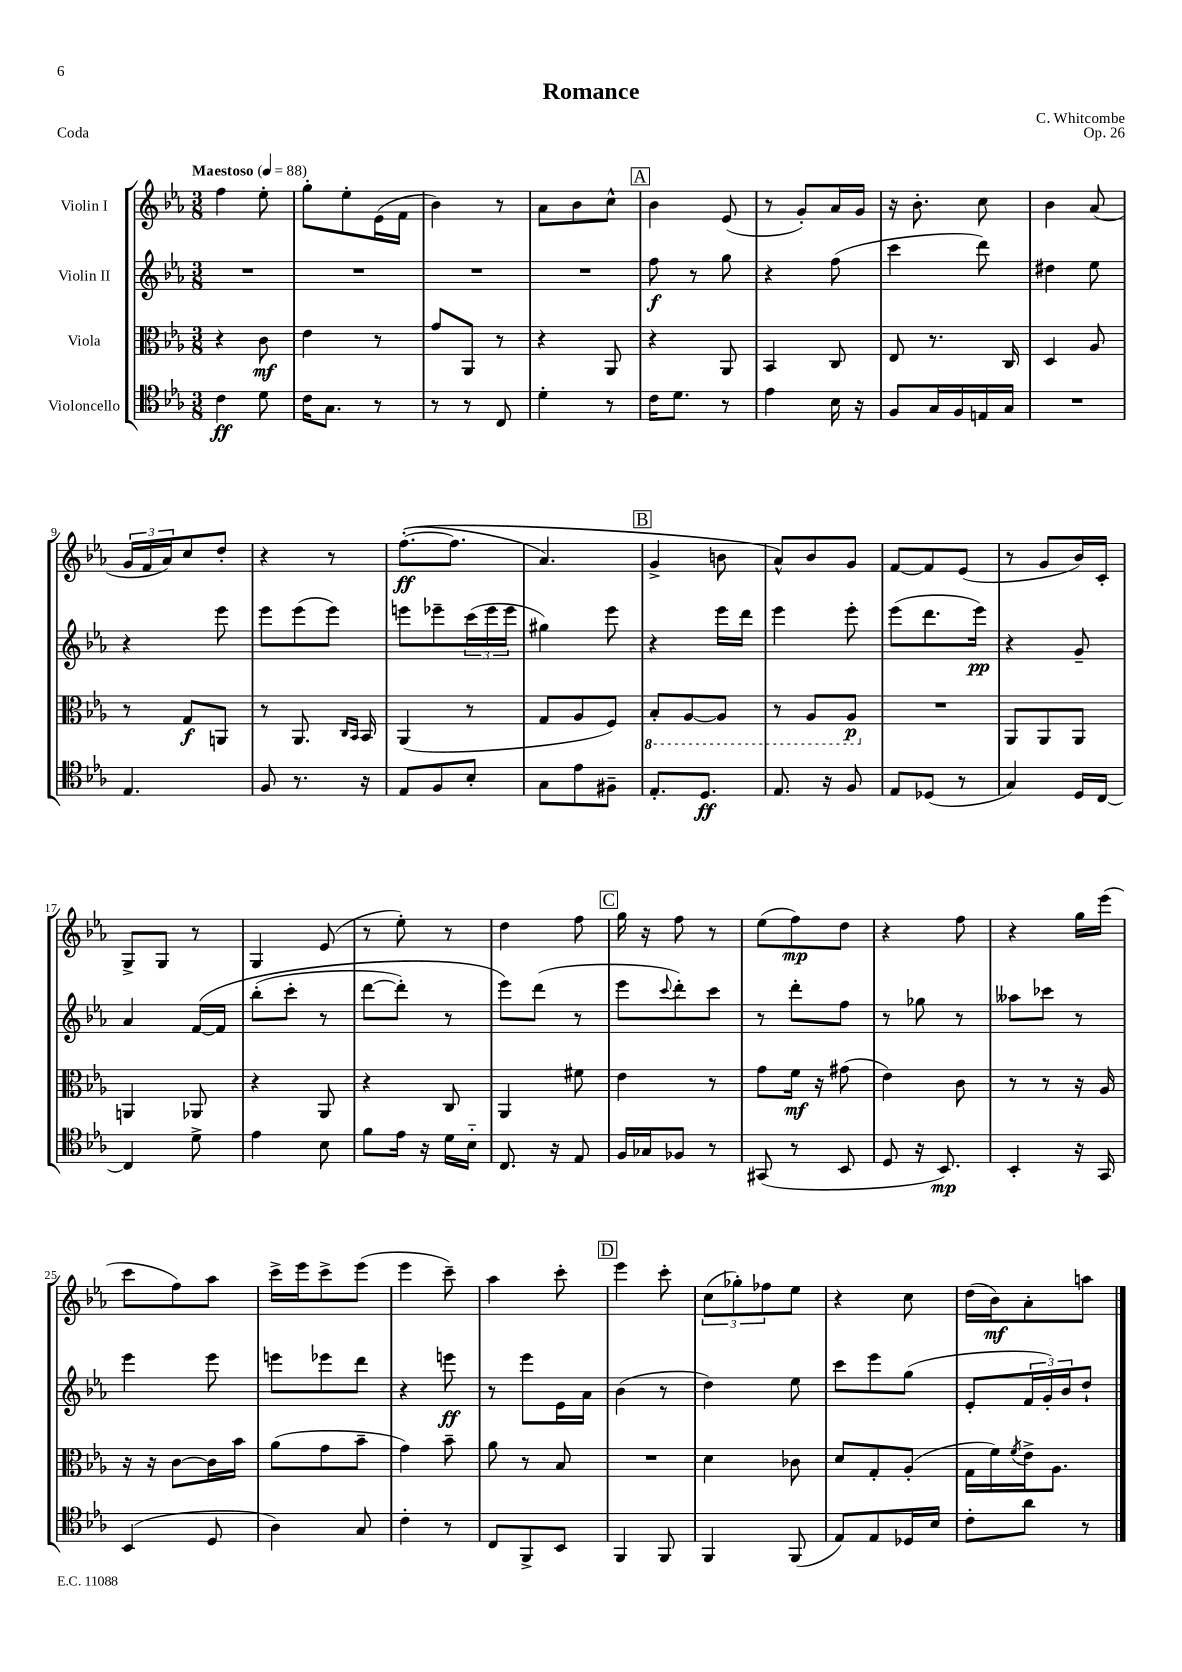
\header { title = "Romance" composer = "C. Whitcombe" opus = "Op. 26" piece = "Coda" }
<<
\new StaffGroup <<
\new Staff = "s0" \with { instrumentName = "Violin I" } {
    \clef treble \key ees \major \numericTimeSignature \time 3/8 \tempo "Maestoso" 4 = 88
    f''4 ees''8-. |
    g''8-. ees''8-. ees'16( f'16 |
    bes'4) r8 |
    aes'8 bes'8 c''8-^ |
    \mark \markup { \box "A" } bes'4 ees'8( |
    r8 g'8-.) aes'16 g'16 |
    r16 bes'8.-. c''8 |
    bes'4 aes'8( |
    \tuplet 3/2 { g'16 f'16 aes'16) } c''8 d''8-. |
    r4 r8 |
    f''8.~-.\ff(\( f''8. |
    aes'4.) |
    \mark \markup { \box "B" } g'4-> b'8 |
    aes'8-^\) bes'8 g'8 |
    f'8~ f'8 ees'8( |
    r8 g'8 bes'16) c'16-. |
    g8-> g8 r8 |
    g4 ees'8( |
    r8 ees''8-.) r8 |
    d''4 f''8 |
    \mark \markup { \box "C" } g''16 r16 f''8 r8 |
    ees''8( f''8\mp) d''8 |
    r4 f''8 |
    r4 g''16 ees'''16( |
    c'''8 f''8) aes''8 |
    c'''16-> ees'''16 c'''8-> ees'''8( |
    ees'''4 c'''8--) |
    aes''4 c'''8-. |
    \mark \markup { \box "D" } ees'''4 c'''8-. |
    \tuplet 3/2 { c''8( ges''8-.) fes''8 } ees''8 |
    r4 c''8 |
    d''16( bes'16\mf) aes'8-. a''8 \bar "|." |
}
\new Staff = "s1" \with { instrumentName = "Violin II" } {
    \clef treble \key ees \major \numericTimeSignature \time 3/8
    R4. |
    R4. |
    R4. |
    R4. |
    \mark \markup { \box "A" } f''8\f r8 g''8 |
    r4 f''8( |
    c'''4 d'''8) |
    dis''4 ees''8 |
    r4 ees'''8 |
    ees'''8 ees'''8( ees'''8) |
    e'''8 ees'''8-- \tuplet 3/2 { c'''16( ees'''16 ees'''16 } |
    gis''4) ees'''8 |
    \mark \markup { \box "B" } r4 ees'''16 d'''16 |
    ees'''4 ees'''8-. |
    ees'''8( d'''8. ees'''16\pp) |
    r4 g'8-- |
    aes'4 f'16~\( f'16 |
    bes''8-.( c'''8-. r8 |
    d'''8~ d'''8-.) r8 |
    ees'''8\) d'''8( r8 |
    \mark \markup { \box "C" } ees'''8 \appoggiatura { c'''8 } d'''8-.) c'''8 |
    r8 d'''8-. f''8 |
    r8 ges''8 r8 |
    aeses''8 ces'''8 r8 |
    ees'''4 ees'''8 |
    e'''8 ees'''8 d'''8 |
    r4 e'''8\ff |
    r8 ees'''8 ees'16 aes'16 |
    \mark \markup { \box "D" } bes'4( r8 |
    d''4) ees''8 |
    c'''8 ees'''8 g''8( |
    ees'8-. \tuplet 3/2 { f'16 g'16-.) bes'16 } d''8-! \bar "|." |
}
\new Staff = "s2" \with { instrumentName = "Viola" } {
    \clef alto \key ees \major \numericTimeSignature \time 3/8
    r4 c'8\mf |
    ees'4 r8 |
    g'8 aes,8 r8 |
    r4 aes,8 |
    \mark \markup { \box "A" } r4 aes,8 |
    bes,4 c8 |
    ees8 r8. c16 |
    d4 aes8 |
    r8 g8\f a,8 |
    r8 aes,8. \grace { c16 bes,16 } bes,16 |
    aes,4( r8 |
    g8 aes8 f8) |
    \mark \markup { \box "B" } \ottava #-1 bes,8-. aes,8~ aes,8 |
    r8 aes,8 aes,8\p \ottava #0 |
    R4. |
    aes,8 aes,8 aes,8 |
    a,4 aes,8 |
    r4 aes,8 |
    r4 c8 |
    aes,4 fis'8 |
    \mark \markup { \box "C" } ees'4 r8 |
    g'8 f'16\mf r16 gis'8( |
    ees'4) c'8 |
    r8 r8 r16 aes16 |
    r16 r16 c'8~ c'16 bes'16 |
    aes'8( g'8 bes'8-- |
    g'4) bes'8-- |
    aes'8 r8 bes8 |
    \mark \markup { \box "D" } R4. |
    d'4 ces'8 |
    d'8 g8-. aes8-.( |
    g16 f'16) \acciaccatura { f'8 } ees'16-> aes8. \bar "|." |
}
\new Staff = "s3" \with { instrumentName = "Violoncello" } {
    \clef tenor \key ees \major \numericTimeSignature \time 3/8
    c'4\ff d'8 |
    c'16 g8. r8 |
    r8 r8 c8 |
    d'4-. r8 |
    \mark \markup { \box "A" } c'16 d'8. r8 |
    ees'4 bes16 r16 |
    f8 g16 f16 e16 g16 |
    R4. |
    ees4. |
    f8 r8. r16 |
    ees8 f8 bes8-. |
    g8 ees'8 fis8-- |
    \mark \markup { \box "B" } ees8.-. d8.\ff |
    ees8. r16 f8 |
    ees8 des8( r8 |
    g4) d16 c16~ |
    c4 d'8-> |
    ees'4 bes8 |
    f'8 ees'16 r16 d'16 bes16-_ |
    c8. r16 ees8 |
    \mark \markup { \box "C" } f16 ges16 fes8 r8 |
    gis,8( r8 bes,8 |
    d8 r16 bes,8.\mp) |
    bes,4-. r16 g,16 |
    bes,4( d8 |
    aes4) g8 |
    c'4-. r8 |
    c8 f,8-> bes,8 |
    \mark \markup { \box "D" } f,4 f,8 |
    f,4 f,8( |
    ees8) ees8 des16 bes16 |
    c'8-. aes'8 r8 \bar "|." |
}
>>
>>
